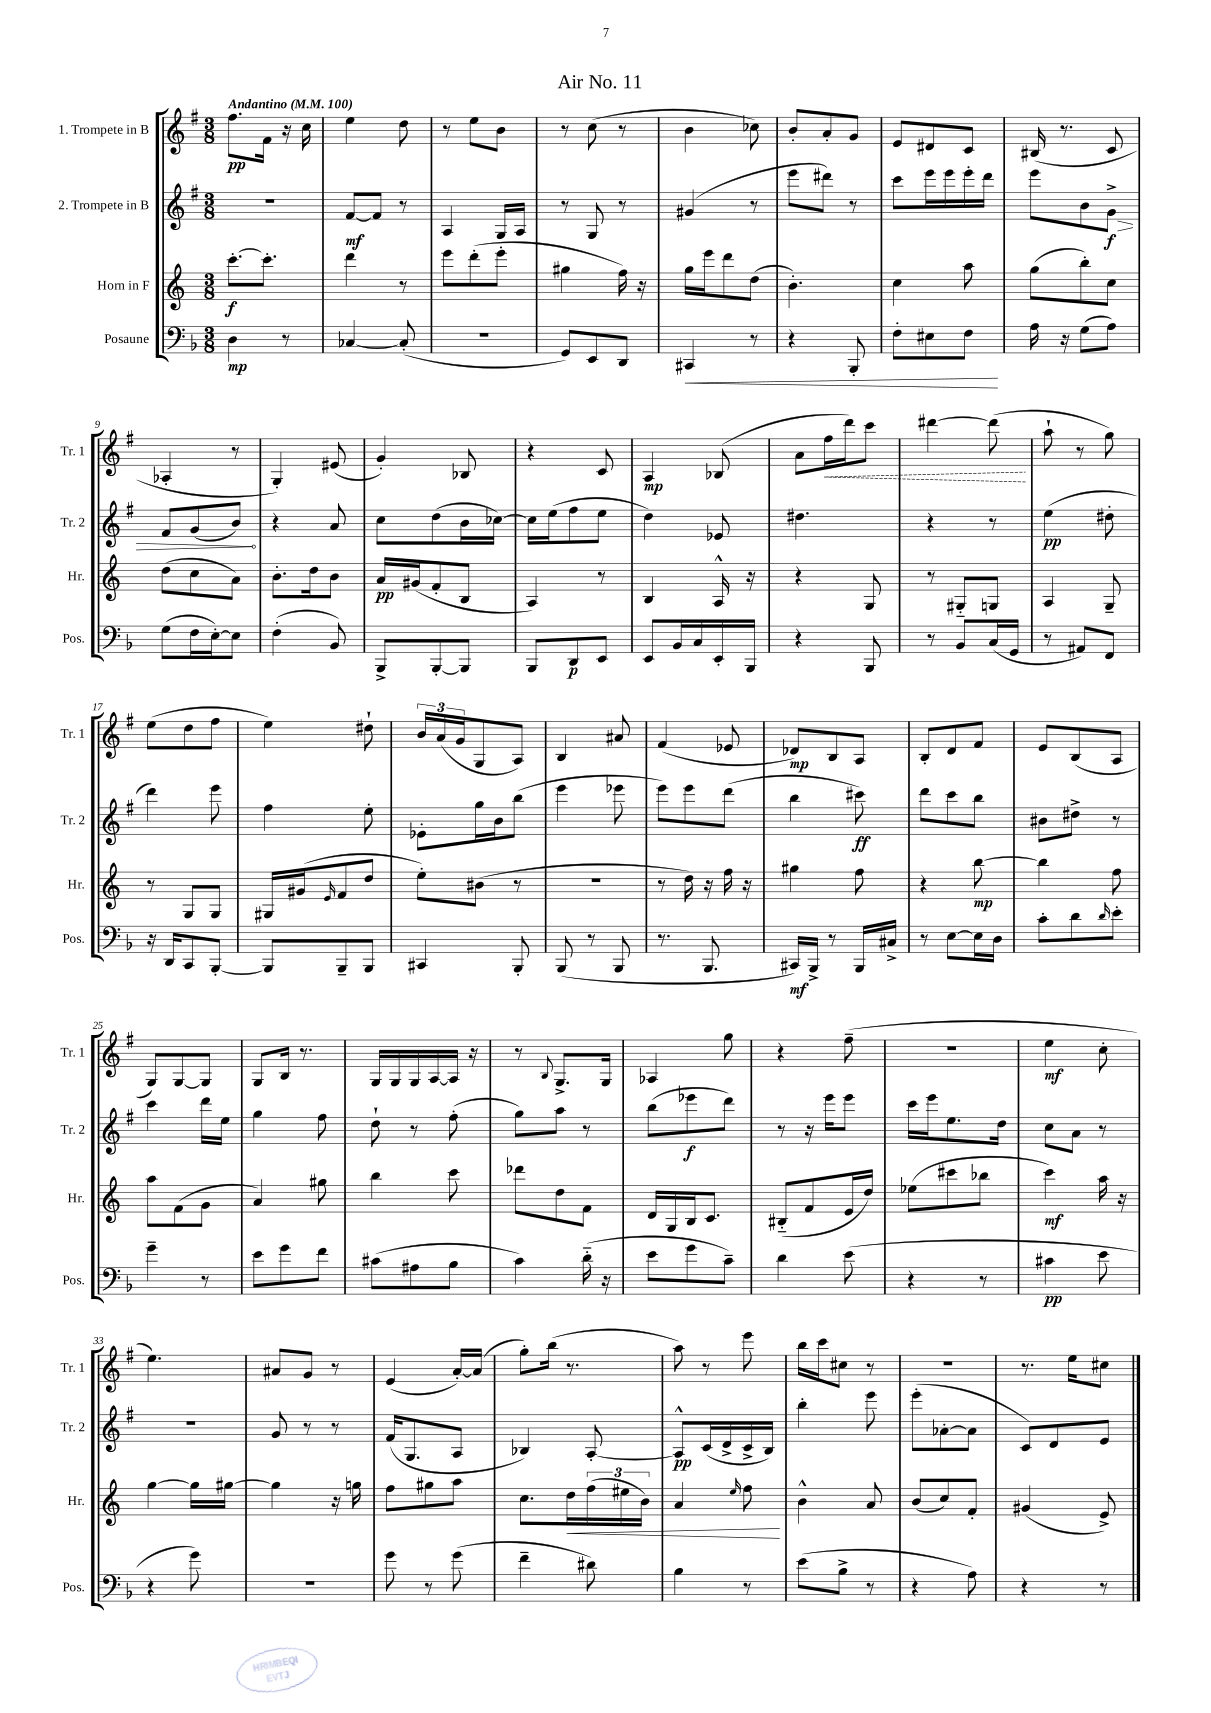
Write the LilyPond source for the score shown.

\header { title = "Air No. 11" }
<<
\new StaffGroup <<
\new Staff = "s0" \with { instrumentName = "1. Trompete in B" shortInstrumentName = "Tr. 1" } {
    \clef treble \key g \major \numericTimeSignature \time 3/8 \tempo "Andantino" 4 = 100
    fis''8.\pp fis'16 r16 c''16 |
    e''4 d''8 |
    r8 e''8 b'8 |
    r8 c''8( r8 |
    b'4 ces''8) |
    b'8-. a'8-. g'8 |
    e'8 dis'8 c'8 |
    bis16( r8. c'8 |
    aes4-. r8 |
    g4-.) eis'8( |
    g'4-.) bes8 |
    r4 c'8 |
    a4\mp bes8( |
    a'8 \once \override Hairpin.style = #'dashed-line fis''16\< d'''16) c'''8 |
    dis'''4~ dis'''8\!( |
    a''8-! r8 g''8) |
    e''8( d''8 fis''8 |
    e''4) dis''8-! |
    \tuplet 3/2 { b'16 a'16( g'16 } g8 a8) |
    b4 ais'8 |
    fis'4( ees'8 |
    des'8\mp) b8 a8 |
    b8-. d'8 fis'8 |
    e'8 b8( a8 |
    g8) g8~ g8 |
    g8 b16 r8. |
    g16 g16 g16 a16~ a16 r16 |
    r8 \appoggiatura { b8 } g8.-> g16 |
    aes4 g''8 |
    r4 fis''8--( |
    R4. |
    e''4\mf c''8-. |
    e''4.) |
    ais'8 g'8 r8 |
    e'4( a'16~-.) a'16( |
    g''8-.) b''16( r8. |
    a''8) r8 e'''8 |
    b''16 c'''16 cis''8 r8 |
    R4. |
    r8. e''16 cis''8 \bar "|." |
}
\new Staff = "s1" \with { instrumentName = "2. Trompete in B" shortInstrumentName = "Tr. 2" } {
    \clef treble \key g \major \numericTimeSignature \time 3/8
    R4. |
    fis'8~\mf fis'8 r8 |
    a4 g16 a16 |
    r8 g8 r8 |
    gis'4( r8 |
    e'''8 dis'''8) r8 |
    c'''8 e'''16 e'''16 e'''16-. d'''16 |
    e'''8 b'8 \once \override Hairpin.circled-tip = ##t g'8->\f\> |
    fis'8 g'8( b'8\!) |
    r4 a'8 |
    c''8 d''8( b'16 ces''16~) |
    ces''16 e''16( fis''8 e''8 |
    d''4) ees'8 |
    dis''4. |
    r4 r8 |
    e''4\pp( dis''8-. |
    d'''4) e'''8 |
    fis''4 e''8-. |
    ees'8-. g''16 b'16 b''8( |
    e'''4 ees'''8 |
    e'''8) e'''8 d'''8( |
    b''4 cis'''8\ff) |
    d'''8 c'''8 b''8 |
    bis'8 dis''8-> r8 |
    c'''4 d'''16 e''16 |
    g''4 fis''8 |
    d''8-! r8 fis''8-.( |
    g''8) a''8 r8 |
    b''8( ees'''8\f d'''8) |
    r8 r16 e'''16 e'''8 |
    c'''16 e'''16 e''8. d''16 |
    c''8 a'8 r8 |
    R4. |
    g'8 r8 r8 |
    fis'16( g8. a8 |
    bes4) a8~-. |
    a8-^\pp c'16( d'16-> c'16-> b16) |
    b''4-. e'''8 |
    e'''8-.( aes'8~-. aes'8 |
    c'8) d'8 e'8 \bar "|." |
}
\new Staff = "s2" \with { instrumentName = "Horn in F" shortInstrumentName = "Hr." } {
    \clef treble \key c \major \numericTimeSignature \time 3/8
    c'''8.~-.\f c'''8.-. |
    d'''4 r8 |
    e'''8 d'''8-.( e'''8-. |
    gis''4 f''16) r16 |
    g''16 e'''16 d'''8 d''8( |
    b'4.-.) |
    c''4 a''8 |
    g''8( b''8-.) c''8 |
    d''8( c''8 a'8) |
    b'8.-. d''16 b'8 |
    a'16\pp gis'16( f'8-. b8 |
    a4) r8 |
    b4 a16-^ r16 |
    r4 g8 |
    r8 gis8-_ g8 |
    a4 g8-- |
    r8 g8 g8 |
    gis16 gis'16( \grace { e'16 } f'8 d''8 |
    e''8-.) bis'8( r8 |
    R4. |
    r8 d''16) r16 f''16 r16 |
    gis''4 f''8 |
    r4 b''8~\mp |
    b''4 f''8 |
    a''8 f'8( g'8 |
    a'4) gis''8 |
    b''4 c'''8 |
    des'''8 d''8 f'8 |
    d'16 g16 b16 c'8. |
    bis8-_( f'8 e'16 d''16) |
    ees''8( cis'''8 bes''8 |
    c'''4\mf) a''16 r16 |
    g''4~ g''16 gis''16~ |
    gis''4 r16 g''16 |
    f''8 gis''8 a''8 |
    c''8. d''16\< \tuplet 3/2 { f''16( eis''16 b'16) } |
    a'4 \grace { e''16 } f''8\! |
    b'4-^ a'8 |
    b'8( c''8) f'8-. |
    gis'4( e'8->) \bar "|." |
}
\new Staff = "s3" \with { instrumentName = "Posaune" shortInstrumentName = "Pos." } {
    \clef bass \key f \major \numericTimeSignature \time 3/8
    d4\mp r8 |
    ces4~ ces8-.( |
    R4. |
    g,8) e,8 d,8 |
    cis,4\< r8 |
    r4 bes,,8-. |
    f8-. eis8 f8\! |
    a16 r16 g8( a8) |
    g8( f16 e16~-.) e8 |
    f4-.( bes,8) |
    bes,,8-> bes,,8~-. bes,,8 |
    bes,,8 d,8\p e,8 |
    e,8 bes,16 c16 e,16-. bes,,16 |
    r4 bes,,8 |
    r8 bes,8 c16( g,16 |
    r8 ais,8) f,8 |
    r16 d,16 c,8 bes,,8~-. |
    bes,,8 bes,,8-- bes,,8 |
    cis,4 bes,,8-. |
    bes,,8( r8 bes,,8 |
    r8. bes,,8. |
    cis,16\mf) bes,,16-> r8 bes,,16 cis16-> |
    r8 e8~ e16 d16 |
    c'8-. d'8 \grace { d'16 } e'8-. |
    g'4-- r8 |
    e'8 g'8 f'8 |
    cis'8( ais8 bes8 |
    c'4) d'16-_( r16 |
    e'8 g'8 c'8--) |
    d'4 e'8( |
    r4 r8 |
    cis'4\pp e'8 |
    r4 g'8) |
    R4. |
    g'8 r8 g'8( |
    f'4-- dis'8) |
    bes4 r8 |
    e'8( bes8-> r8 |
    r4 a8) |
    r4 r8 \bar "|." |
}
>>
>>
